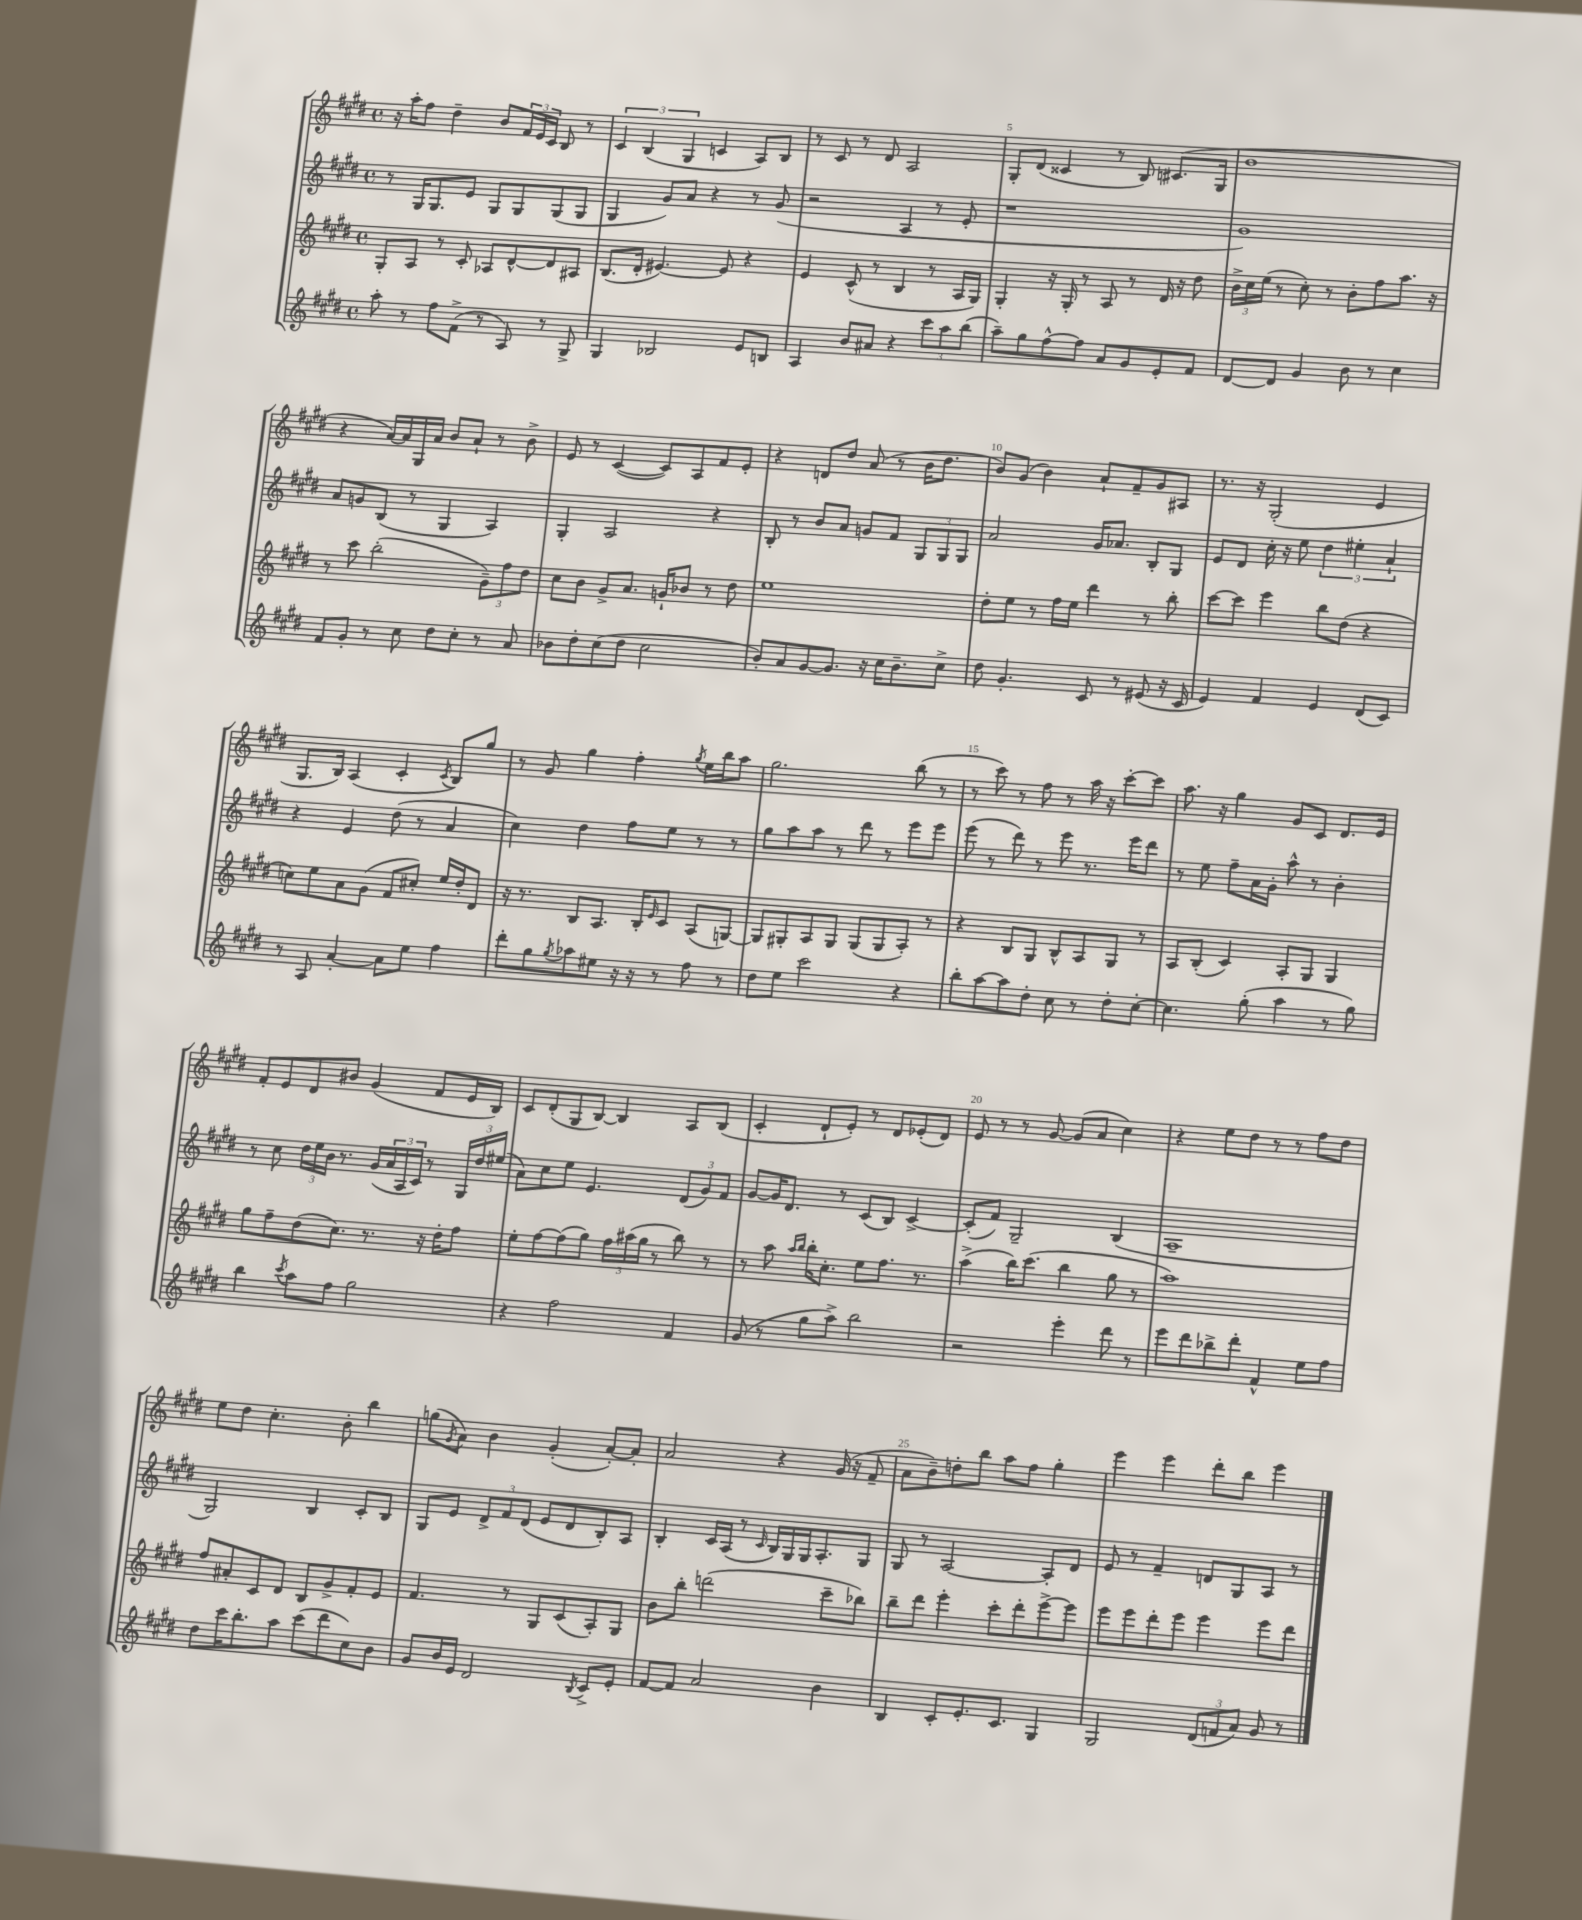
<<
\new StaffGroup <<
\new Staff = "s0" {
    \clef treble \key e \major \defaultTimeSignature \time 4/4
    r16 a''16-. fis''8 dis''4-- b'8 \tuplet 3/2 { fis'16 e'16 cis'16 } b8 r8 |
    \tuplet 3/2 { cis'4 b4( gis4 } c'4 a8) b8 |
    r8 cis'8 r8 dis'8 a2 |
    gis8-. dis'8( cisis'4 r8 b8) cis'8.( gis16 |
    b'1 |
    r4 a'16~) a'16 gis16 a'16 b'8 a'8-! r8 b'8-> |
    e'8 r8 cis'4~( cis'8) a8 fis'8 e'8-. |
    r4 d'8 dis''8 a'8( r8 b'16 dis''8. |
    b'8) gis'8( b'4) a'8-! fis'8-- gis'8 ais8 |
    r8. r16 gis2-.( e'4 |
    gis8. b16) a4( cis'4-. \acciaccatura { cis'8 } b8) gis''8 |
    r8 gis'8 gis''4 fis''4-. \acciaccatura { gis''8 } e''16 b''16 a''8 |
    gis''2. b''8( r8 |
    r8 cis'''8) r8 fis''8 r8 a''16 r16 cis'''8~-. cis'''8 |
    a''8. r16 gis''4 gis'8 cis'8 dis'8. e'16 |
    fis'8-. e'8 dis'8 bis'8 gis'4( fis'8 e'16 b16) |
    cis'8 dis'8-.( gis8 b8~) b4 a8 b8( |
    cis'4-. dis'8-! e'8-.) r8 dis'8 ees'8-.( dis'8) |
    e'8 r8 r8 gis'8~ gis'8( a'8 cis''4) |
    r4 e''8 dis''8 r8 r8 fis''8 dis''8 |
    e''8 dis''8 cis''4.-. b'8-. b''4 |
    g''8( \acciaccatura { gis'8 } a'8) b'4 gis'4-.( a'8~-.) a'8-. |
    a'2 r4 gis'16( r16 fis'8-- |
    a'8 b'8--) d''8-. b''8 a''8 fis''8 gis''4-. |
    e'''4 e'''4 dis'''8-. b''8 e'''4 \bar "|." |
}
\new Staff = "s1" {
    \clef treble \key e \major \defaultTimeSignature \time 4/4
    r8 gis16 gis8. e'8 gis8 gis8 gis8( gis8 |
    gis4 gis'8) a'8 r4 r8 gis'8( |
    r2 a4 r8 e'8-. |
    r1 |
    gis'1) |
    a'8 g'8 b8( r8 gis4 a4) |
    gis4-. a2 r4 |
    b8-. r8 b'8 a'8 g'8 fis'8 \tuplet 3/2 { gis8 gis8 gis8 } |
    a'2 gis'16 aes'8. b8-. gis8 |
    e'8 dis'8 cis''16-. r16 e''8 \tuplet 3/2 { dis''4 eis''4-. a'4-! } |
    r4 e'4 dis''8( r8 a'4 |
    cis''4) dis''4 fis''8 e''8 r8 r8 |
    gis''8 a''8 a''8 r8 dis'''8 r8 e'''8 e'''8 |
    e'''8( r8 dis'''8) r8 e'''8 r8. e'''16 dis'''8 |
    r8 e''8 fis''8-- a'16 gis'16-. a''8-^ r8 b'4-. |
    r8 cis''8 \tuplet 3/2 { dis''16 e''16 b'16 } r8. gis'16( \tuplet 3/2 { a'16 a16 cis'16) } r8 \tuplet 3/2 { gis16 dis''16 eis''16( } |
    a'8) cis''8 e''8 e'4. \tuplet 3/2 { dis'8( gis'8) fis'8 } |
    gis'8~ gis'16 dis'8. r8 cis'8( b8) cis'4~-> |
    cis'8-.( fis'8) gis2-- b4( |
    a1-- |
    gis2) b4 cis'8-. b8 |
    gis8 e'8 \tuplet 3/2 { dis'8-> fis'8 dis'8( } e'8 dis'8 b8-.) a8 |
    b4-. cis'16 a16( r8 \grace { cis'16 } b16) gis16 gis16 a8.-. gis8 |
    gis8 r8 a2~ a8-. dis'8 |
    e'8 r8 fis'4-- d'8 gis8 a8 r8 \bar "|." |
}
\new Staff = "s2" {
    \clef treble \key e \major \defaultTimeSignature \time 4/4
    gis8-. a8 r8 cis'8-. aes8 dis'8~-^ dis'8 ais8 |
    b8.( dis'16-. eis'4.~) eis'8 r4 |
    e'4 cis'8-^( r8 b4 r8 a16 gis16) |
    gis4-. r16 gis16-. r8 a8 r8 dis'16 r16 dis''8 |
    \tuplet 3/2 { b'16-> cis''16 e''16( } r8 cis''8-.) r8 b'8-. fis''8 a''8. r16 |
    r8 cis'''8 b''2-.( \tuplet 3/2 { gis'8--) fis''8 dis''8 } |
    cis''8 b'8 gis'8-> a'8. g'16-! bes'8 r8 dis''8 |
    e''1 |
    dis''8-. e''8 r8 fis''16 e''16 dis'''4 r8 b''8-. |
    cis'''8~ cis'''8 e'''4 b''8 dis''8( r4 |
    c''8) e''8 a'8 gis'8( fis'8 cis''8-.) e''16 dis''16-. dis'8 |
    r16 r8. b8 a8. b16-. \grace { e'16 } cis'8 a8( g8~) |
    g8 gis8-. a8 gis8 gis8( gis8 a8-.) r8 |
    r4 b8 gis8 b8-^ a8 gis8 r8 |
    a8 b8-.( cis'4) a8-. gis8 gis4 |
    gis''8 fis''8-- dis''8( cis''8.) r8. r16 dis''16-. fis''8 |
    e''8-. fis''8~ fis''8( gis''8) \tuplet 3/2 { fis''16 ais''16( gis''16 } r8 b''8) r8 |
    r8 a''8 \grace { a''16 b''16 } b''16-. cis''8.-. e''8 fis''8. r8. |
    a''4->( b''16) cis'''8.( b''4 gis''8 r8 |
    a''1) |
    fis''8 ais'8-. cis'8 dis'8 b8 gis'8-> fis'8-. e'8 |
    fis'4. r8 gis8 cis'8( a8-.) gis8 |
    b'8 b''8-. d'''2( cis'''8-- bes''8) |
    b''8-- dis'''8 e'''4-. cis'''8-. dis'''8-. e'''8~-> e'''8 |
    e'''8 e'''8 dis'''8-. e'''8 e'''4 e'''8 dis'''8 \bar "|." |
}
\new Staff = "s3" {
    \clef treble \key e \major \defaultTimeSignature \time 4/4
    a''8-. r8 fis''8 fis'8->( r8 a8) r8 gis8-> |
    gis4 bes2 e'8 b8 |
    a4 b'8 ais'8 r4 \tuplet 3/2 { cis'''8 a''8 b''8( } |
    a''8--) gis''8 fis''8~-^ fis''8 a'8 gis'8 e'8-. fis'8 |
    dis'8~ dis'8 gis'4 b'8 r8 cis''4 |
    fis'8 gis'8-. r8 cis''8 dis''8 cis''8-. r8 a'8 |
    bes'8 dis''8-. cis''8( dis''8 cis''2 |
    b'8-.) a'8 gis'8~ gis'8. r16 cis''16 b'8.-- cis''8-> |
    dis''8 gis'4.-. cis'8 r8 eis'8( r16 cis'16 |
    e'4) fis'4 e'4 dis'8( cis'8) |
    r8 a8 a'4~-. a'8 e''8 fis''4 |
    dis'''8-. gis''8 \acciaccatura { gis''8 } aes''8 eis''8 r16 r16 r8 fis''8 r8 |
    dis''8 e''8 cis'''2 r4 |
    b''8-. a''8~ a''8 dis''8-. cis''8 r8 dis''8-. cis''8~-. |
    cis''4. gis''8-.( a''4 r8 gis''8) |
    b''4 \acciaccatura { cis'''8 } a''8 fis''8 gis''2 |
    r4 fis''2 fis'4 |
    gis'8( r8 gis''8 a''8->) b''2 |
    r2 e'''4-. dis'''8 r8 |
    e'''8 dis'''8 bes''8-> dis'''8-. fis'4-^ e''8 fis''8 |
    dis''8 cis'''16 b''8.-. a''8 cis'''8( dis'''8 cis''8) b'8 |
    gis'8 b'16 e'16 dis'2 \acciaccatura { b8 } cis'8-> e'8-. |
    fis'8~ fis'8 a'2 b'4 |
    b4 cis'8-. e'8.-. cis'8. gis4 |
    gis2 \tuplet 3/2 { dis'8( f'8 a'8) } gis'8 r8 \bar "|." |
}
>>
>>
\layout { \context { \Score currentBarNumber = #2 \override BarNumber.break-visibility = ##(#f #t #t) barNumberVisibility = #(every-nth-bar-number-visible 5) } }
